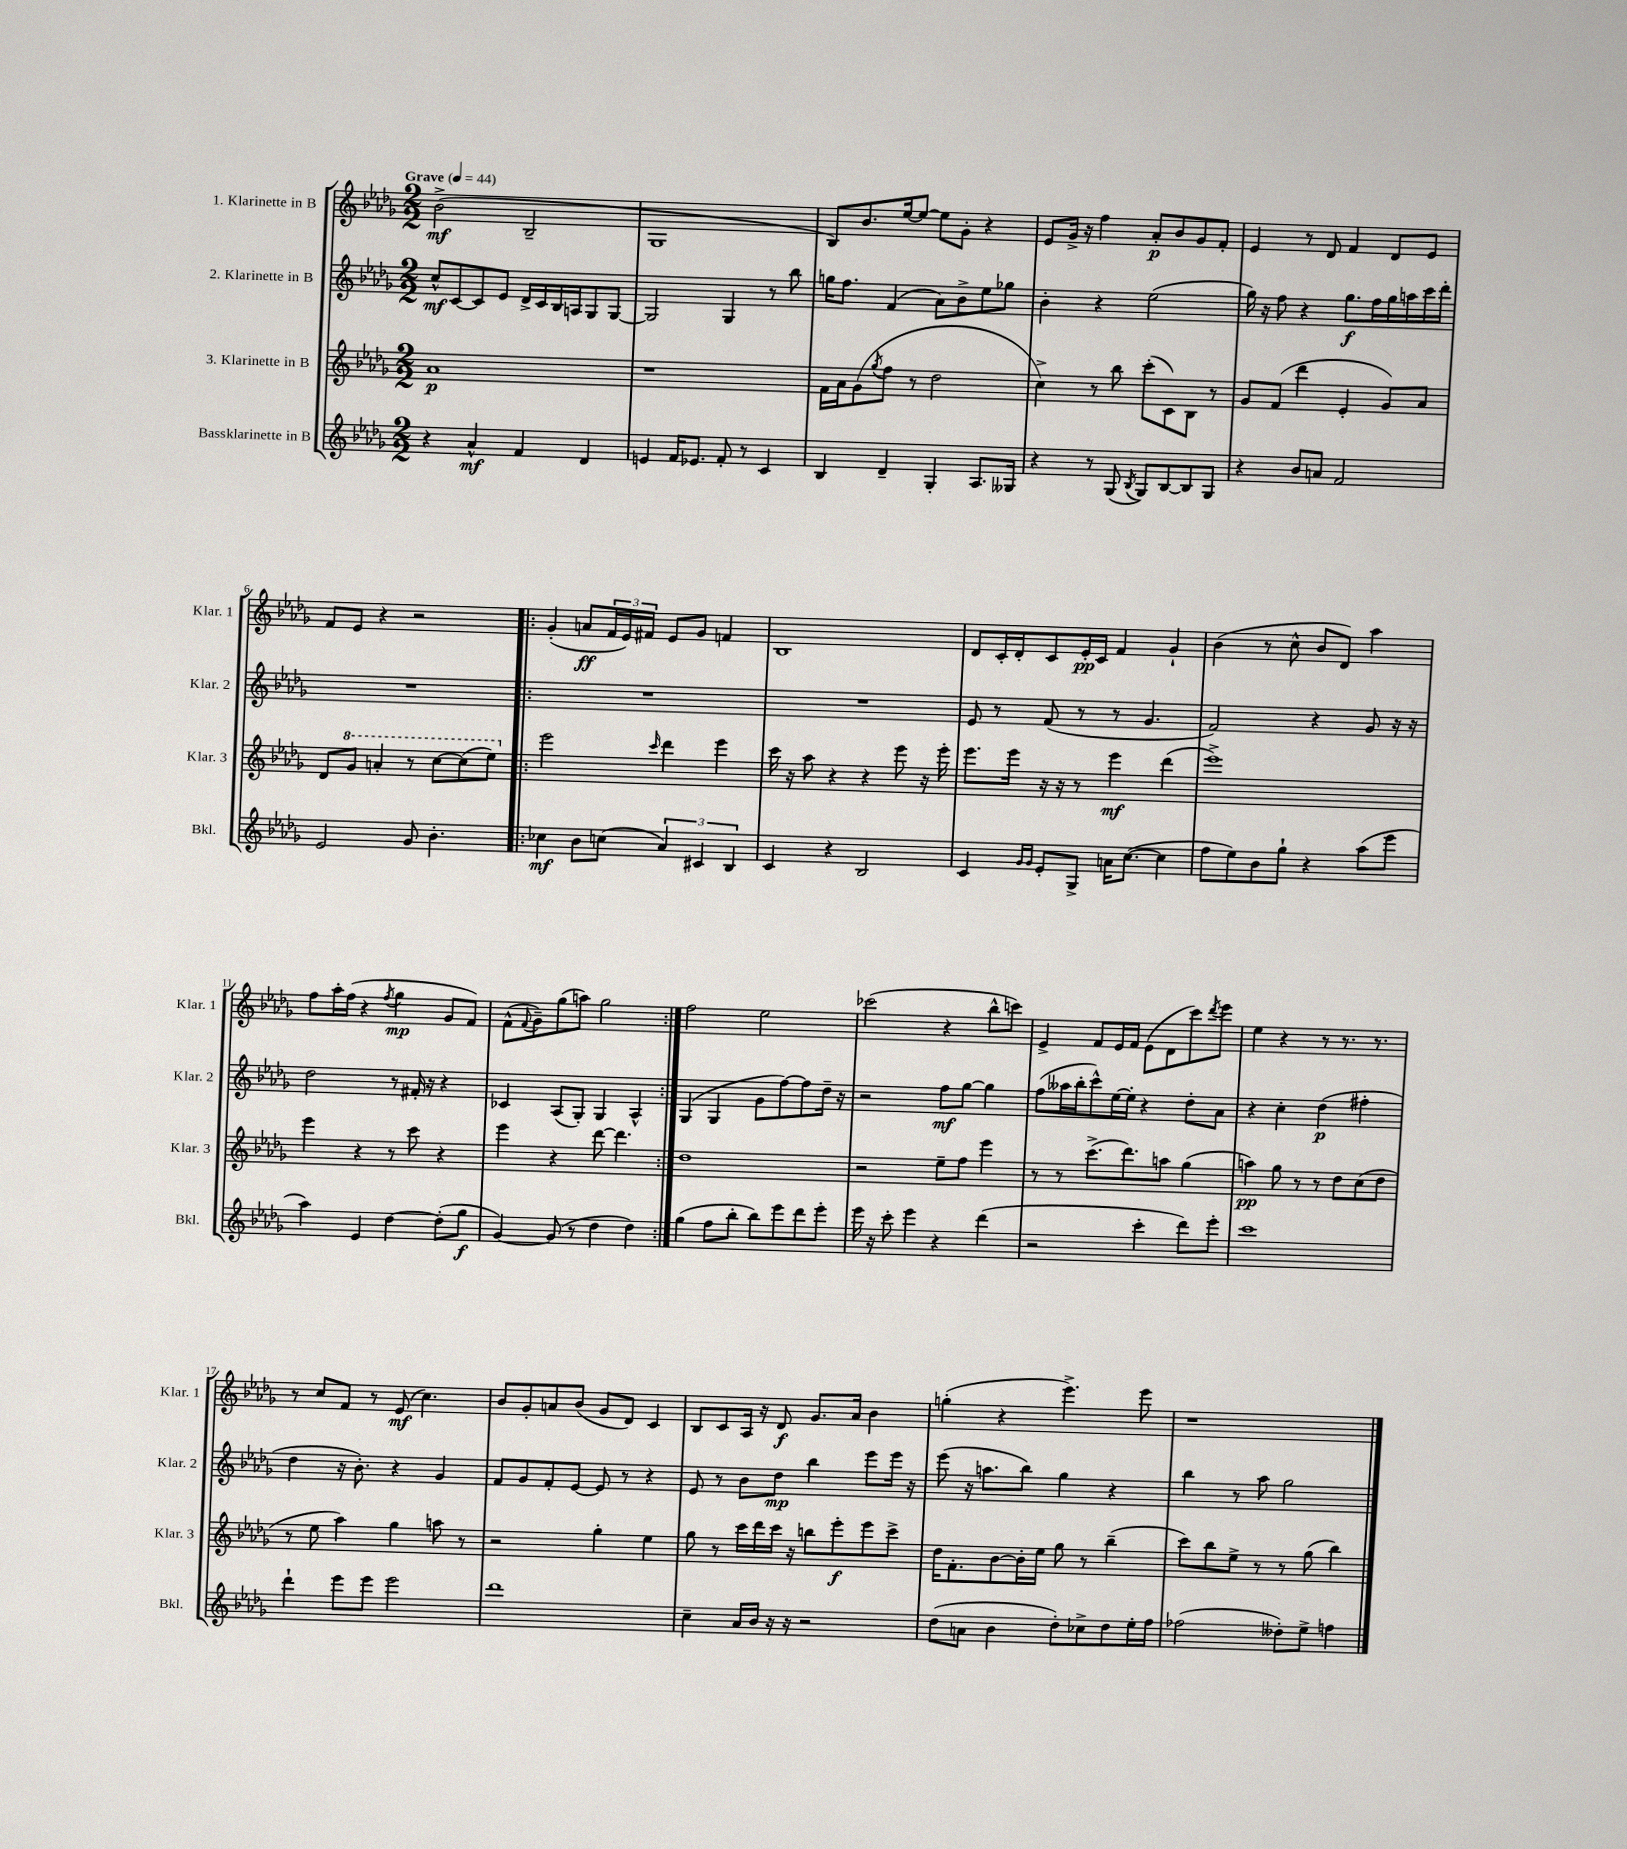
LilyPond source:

<<
\new StaffGroup <<
\new Staff = "s0" \with { instrumentName = "1. Klarinette in B" shortInstrumentName = "Klar. 1" } {
    \clef treble \key des \major \numericTimeSignature \time 2/2 \tempo "Grave" 4 = 44
    bes'2->\mf( bes2-- |
    ges1 |
    bes8) bes'8. ees''16~ ees''8~ ees''8 ges'8-. r4 |
    ees'8 ges'16-> r16 f''4 aes'8-.\p bes'8 ges'8 f'8-. |
    ees'4 r8 des'8 f'4 des'8 ees'8 |
    f'8 ees'8 r4 r2 |
    \repeat volta 2 { ges'4-.( a'8\ff \tuplet 3/2 { f'16 ees'16) fis'16 } ees'8 ges'8 f'4 |
    bes1 |
    des'8 c'16-. des'16-. c'8 ees'16-.\pp c'16 f'4 ges'4-! |
    bes'4( r8 c''8-^ bes'8 des'8) aes''4 |
    f''8 aes''16-. f''16( r4 \acciaccatura { f''8 } ges''4\mp ges'8 f'8) |
    f'8-^( \appoggiatura { f'8 } ges'8--) ges''8( a''8) ges''2 | }
    f''2 ees''2 |
    ces'''2( r4 bes''8-^ c'''8) |
    ees'4-> f'8 ees'16 f'16 ees'8( des'8 c'''8) \acciaccatura { des'''8 } ees'''8 |
    ees''4 r4 r8 r8. r8. |
    r8 c''8 f'8 r8 ees'8\mf( c''4.) |
    bes'8 ges'8-. a'8 bes'8( ges'8 des'8) c'4 |
    bes8 c'8 aes16 r16 des'8\f ges'8. aes'16 bes'4 |
    g''4-.( r4 ees'''4.->) ees'''8 |
    r1 \bar "|." |
}
\new Staff = "s1" \with { instrumentName = "2. Klarinette in B" shortInstrumentName = "Klar. 2" } {
    \clef treble \key des \major \numericTimeSignature \time 2/2
    c''8-^\mf c'8~ c'8 ees'8 des'16-> c'16 bes16 a16 ges8 ges8~ |
    ges2 ges4 r8 bes''8 |
    g''16 f''8. f'4( aes'8) bes'8-> ees''8 ges''8 |
    bes'4-. r4 ees''2( |
    ges''16) r16 f''8 r4 ges''8.\f f''16 ges''16 a''16 c'''16 des'''16-. |
    R1 |
    \repeat volta 2 { R1 |
    R1 |
    ees'8 r8 f'8( r8 r8 ges'4. |
    f'2) r4 ges'8 r16 r16 |
    des''2 r8 fis'16-. r16 r4 |
    ces'4 aes8( ges8-.) ges4 aes4-^ | }
    ges4( ges4 ges'8 f''8~) f''8 des''16-- r16 |
    r2 f''8\mf ges''8~ ges''4 |
    f''8( aeses''16 bes''16-. c'''8-^) ees''16~ ees''16-. r4 des''8-. aes'8 |
    r4 c''4-. des''4\p( fis''4-. |
    des''4 r16 bes'8.-.) r4 ges'4 |
    f'8 ges'8 f'8-. ees'8~ ees'8 r8 r4 |
    ees'8 r8 bes'8 des''8\mp bes''4 ees'''8 ees'''16 r16 |
    ees'''8( r16 a''8. bes''8) ges''4 r4 |
    bes''4 r8 aes''8 ges''2 \bar "|." |
}
\new Staff = "s2" \with { instrumentName = "3. Klarinette in B" shortInstrumentName = "Klar. 3" } {
    \clef treble \key des \major \numericTimeSignature \time 2/2
    aes'1\p |
    r1 |
    f'16 aes'16 ges'8( \acciaccatura { ges''8 } f''8 r8 des''2 |
    c''4->) r8 bes''8 c'''8-.( c'8) bes8 r8 |
    ges'8 f'8( des'''4 ees'4-. ges'8) aes'8 |
    des'8 \ottava #1 ges''8 a''4-. r8 c'''8~ c'''8( ees'''8) \ottava #0 |
    \repeat volta 2 { ees'''2 \grace { c'''16 } des'''4 ees'''4 |
    c'''16 r16 aes''8 r4 r4 ees'''8 r16 ees'''16-. |
    ees'''8. ees'''16 r16 r16 r8 ees'''4\mf des'''4( |
    ees'''1->) |
    ees'''4 r4 r8 c'''8 r4 |
    ees'''4 r4 des'''8~ des'''4. | }
    des''1 |
    r2 ees''8-- f''8 ees'''4 |
    r8 r8 c'''8.->( des'''8.) a''8 ges''4( |
    a''4\pp) ges''8 r8 r8 des''8 c''8( des''8 |
    r8 ees''8 aes''4) ges''4 a''8 r8 |
    r2 ges''4-. ees''4 |
    ges''8 r8 c'''16 des'''16 c'''16 r16 b''8 ees'''8-.\f ees'''8 c'''8-> |
    des''16 f'8.-. bes'8~ bes'16-. ees''16 ges''8 r8 bes''4--( |
    c'''8) bes''8 ees''8-> r8 r8 ges''8( bes''4) \bar "|." |
}
\new Staff = "s3" \with { instrumentName = "Bassklarinette in B" shortInstrumentName = "Bkl." } {
    \clef treble \key des \major \numericTimeSignature \time 2/2
    r4 aes'4-^\mf f'4 des'4 |
    e'4 f'16 ees'8. f'8-. r8 c'4 |
    bes4 des'4-- ges4-. aes8. geses16 |
    r4 r8 ges8( \acciaccatura { bes8 } ges8) bes8~ bes8 ges8 |
    r4 bes'8 a'8 f'2 |
    ees'2 ges'8 bes'4.-. |
    \repeat volta 2 { ces''4\mf bes'8 c''8( \tuplet 3/2 { aes'4) cis'4 bes4 } |
    c'4 r4 bes2 |
    c'4 \grace { ges'16 ges'16 } ees'8-. ges8-> a'16 c''8.~( c''4 |
    f''8 ees''8) bes'8 ges''8-! r4 aes''8( ees'''8 |
    aes''4) ees'4 des''4~ des''8-.( ges''8\f |
    ges'4~) ges'8( r8 des''4 des''4) | }
    ges''4( f''8 bes''8-. bes''8) ees'''8 des'''8 ees'''8-. |
    ees'''16 r16 c'''8-. ees'''4 r4 des'''4( |
    r2 c'''4-. des'''8) ees'''8-. |
    c'''1 |
    des'''4-! ees'''8 ees'''8 ees'''2 |
    des'''1 |
    c''4-- aes'16 bes'16 r16 r16 r2 |
    des''8( a'8 bes'4 des''8-.) ces''8-> des''8 ees''16-. f''16 |
    fes''2( deses''8-.) ees''8-> f''4 \bar "|." |
}
>>
>>
